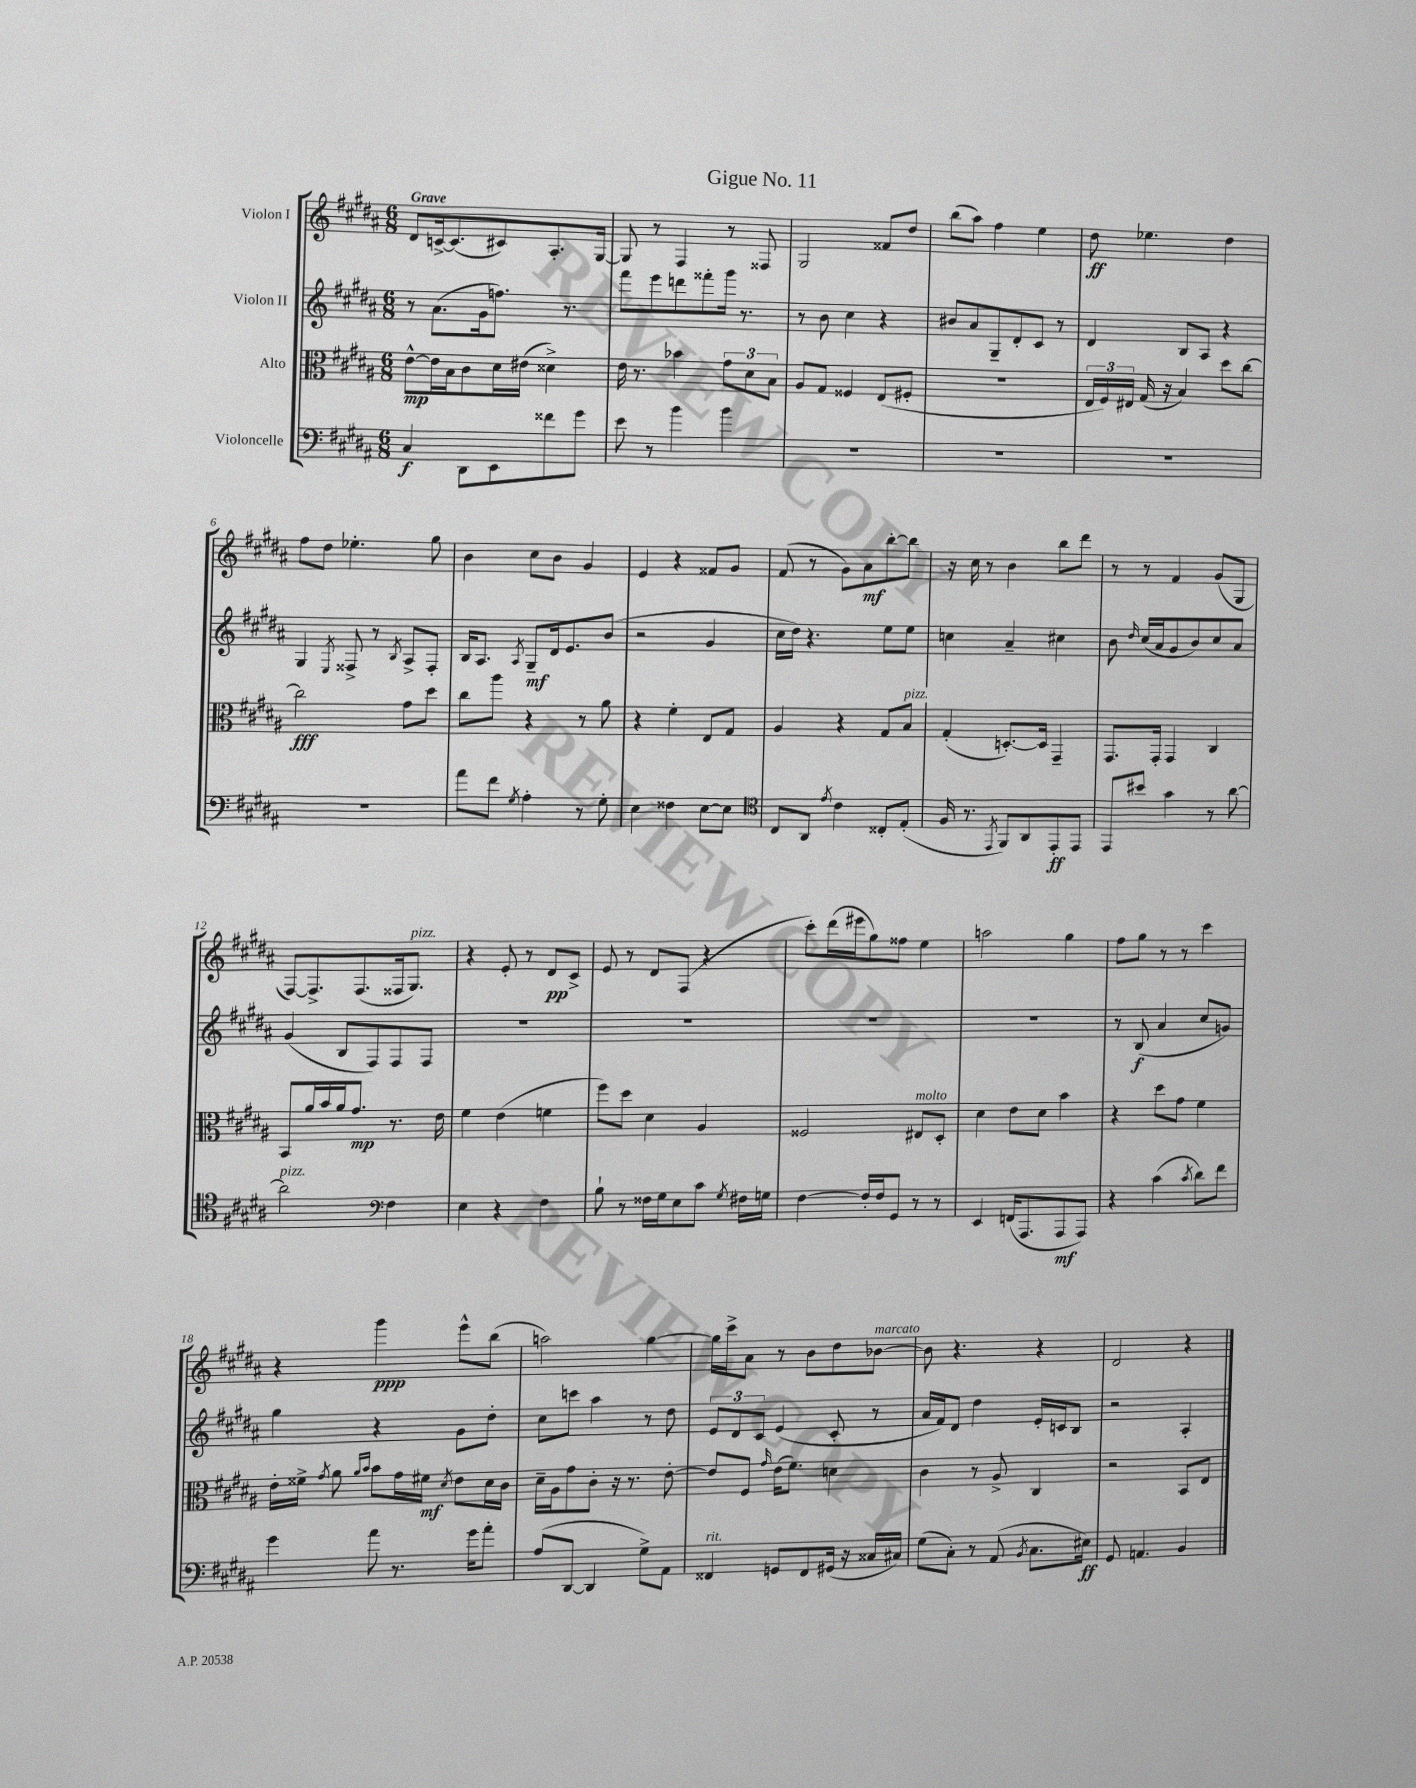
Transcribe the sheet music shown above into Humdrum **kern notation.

**kern	**dynam	**kern	**dynam	**kern	**dynam	**kern	**dynam
*part4	*part4	*part3	*part3	*part2	*part2	*part1	*part1
*staff4	*staff4	*staff3	*staff3	*staff2	*staff2	*staff1	*staff1
*I"Violoncelle	*	*I"Alto	*	*I"Violon II	*	*I"Violon I	*
*clefF4	*	*clefC3	*	*clefG2	*	*clefG2	*
*k[f#c#g#d#a#]	*	*k[f#c#g#d#a#]	*	*k[f#c#g#d#a#]	*	*k[f#c#g#d#a#]	*
*M6/8	*	*M6/8	*	*M6/8	*	*M6/8	*
=1	=1	=1	=1	=1	=1	=1	=1
!	!	!	!	!	!	!LO:TX:a:B:t=Grave	!
4C#/	f	[8e^^\L	mp	8r	.	8d#/L	.
.	.	16e\L]	.	(8.a#\L	.	[16cn^/k	.
.	.	16B\J	.	.	.	(8.c/]	.
8DD#\L	.	8c#\	.	.	.	.	.
.	.	.	.	16g#\k	.	.	.
8EE\	.	16d#\L	.	8.ffn\J)	.	8c#X/)	.
.	.	(16e#X\JJ	.	.	.	.	.
8f##X\	.	4d##X^\)	.	.	.	8.A#'/	.
.	.	.	.	8.r	.	.	.
8g#\J	.	.	.	.	.	.	.
.	.	.	.	.	.	[16G#/Jk	.
=2	=2	=2	=2	=2	=2	=2	=2
8e\	.	16e\	.	8fff#\L	.	8G#/]	.
.	.	8.r	.	.	.	.	.
8r	.	.	.	8eee\	.	8r	.
4b\	.	4b-X\	.	8dddn\	.	4F#/	.
.	.	.	.	8fff##X'\	.	.	.
4b\	.	12g#\L	.	16ggg#\Jk	.	8r	.
.	.	.	.	8.r	.	.	.
.	.	12d#\	.	.	.	.	.
.	.	.	.	.	.	8F##X/	.
.	.	12B\J	.	.	.	.	.
=3	=3	=3	=3	=3	=3	=3	=3
2.r	.	8A#/L	.	8r	.	2G#/	.
.	.	8G#/J	.	8b\	.	.	.
.	.	4F##X/	.	4cc#\	.	.	.
.	.	(8E/L	.	4r	.	8f##X/L	.
.	.	8F#X'/J	.	.	.	8dd#/J	.
=4	=4	=4	=4	=4	=4	=4	=4
2.r	.	2.r	.	8b#X/L	.	(8bb\L	.
.	.	.	.	8a#/	.	8aa#\J)	.
.	.	.	.	8G#~/	.	4ff#\	.
.	.	.	.	8d#'/	.	.	.
.	.	.	.	8c#/J	.	4ee\	.
.	.	.	.	8r	.	.	.
=5	=5	=5	=5	=5	=5	=5	=5
2.r	.	24E/LL	.	4d#/	.	8dd#\	ff
.	.	24F#/)	.	.	.	.	.
.	.	24E#X/JJ	.	.	.	.	.
.	.	(16G#/	.	.	.	4.ee-X\	.
.	.	16r	.	.	.	.	.
.	.	4B/)	.	8B/L	.	.	.
.	.	.	.	8A#/J	.	.	.
.	.	8dd#\L	.	4r	.	4dd#\	.
.	.	[8cc#\J	.	.	.	.	.
!!LO:LB:g=z
=6	=6	=6	=6	=6	=6	=6	=6
2.r	.	2cc#\]	fff	4G#/	.	8ff#\L	.
.	.	.	.	.	.	8dd#\J	.
.	.	.	.	8qE/	.	.	.
.	.	.	.	8F##X^/	.	4.ee-X'\	.
.	.	.	.	8r	.	.	.
.	.	.	.	8qB/	.	.	.
.	.	8g#\L	.	8A#^/L	.	.	.
.	.	8dd#\J	.	8F##'/J	.	8gg#\	.
=7	=7	=7	=7	=7	=7	=7	=7
8a#\L	.	8cc#\L	.	16B/KL	.	4b\	.
.	.	.	.	8.A#/J	.	.	.
8f#\J	.	8aa#\J	.	.	.	.	.
8qG#/	.	.	.	8qA#/	.	.	.
4A#'\	.	4r	.	8G#~/L	mf	8cc#\L	.
.	.	.	.	16d#/k	.	8b\J	.
.	.	.	.	8.e/	.	.	.
8r	.	8r	.	.	.	4g#/	.
8G#'\	.	8a#\	.	(8b/J	.	.	.
=8	=8	=8	=8	=8	=8	=8	=8
4E\	.	4r	.	2r	.	4e/	.
4F##X\	.	4f#'\	.	.	.	4r	.
[8E\L	.	8E/L	.	4g#/	.	8f##X/L	.
8E\J]	.	8G#/J	.	.	.	8g#/J	.
=9	=9	=9	=9	=9	=9	=9	=9
*clefC4	*	*	*	*	*	*	*
8C#/L	.	4A#/	.	16cc#\LL	.	(8f#/	.
.	.	.	.	16dd#\JJ)	.	.	.
8AA#/J	.	.	.	4.r	.	8r	.
8qe/	.	.	.	.	.	.	.
4c#\	.	4r	.	.	.	8g#\L)	.
.	.	.	.	.	.	8a#\	mf
8C##X'/L	.	8G#/L	.	8ee\L	.	[8bb'\	.
!	!	!LO:TX:a:i:t=pizz.	!	!	!	!	!
(8E'/J	.	8B/J	.	8ee\J	.	8bb\J]	.
=10	=10	=10	=10	=10	=10	=10	=10
16F#/	.	(4G#'/	.	4ccn\	.	16r	.
8.r	.	.	.	.	.	16cc#\	.
.	.	.	.	.	.	8r	.
8qEE/	.	.	.	.	.	.	.
8FF#/L)	.	[8.Dn'/L)	.	4a#~/	.	4b\	.
8AA#/	.	.	.	.	.	.	.
.	.	16D/Jk]	.	.	.	.	.
8EE'/	ff	4GG#~/	.	4cc#X\	.	8bb\L	.
8EE/J	.	.	.	.	.	8ddd#\J	.
=11	=11	=11	=11	=11	=11	=11	=11
8EE/L	.	8.GG#/L	.	8b\	.	8r	.
.	.	.	.	16qqdd#/	.	.	.
8b#X/J	.	.	.	(16cc#/LL	.	8r	.
.	.	16GG#'/Jk	.	16a#/J	.	.	.
4g#\	.	4GG#/	.	8g#/	.	4f#/	.
.	.	.	.	8b/)	.	.	.
8r	.	4C#/	.	8cc#/	.	(8g#/L	.
[8a#\	.	.	.	8a#/J	.	8G#/J	.
!!LO:LB:g=z
=12	=12	=12	=12	=12	=12	=12	=12
!LO:TX:a:i:t=pizz.	!	!	!	!	!	!	!
2a#\]	.	8BB/L	.	(4g#/	.	[8F#/L)	.
.	.	16a#/L	.	.	.	8.F#^/]	.
.	.	16b/	.	.	.	.	.
.	.	16a#/J	.	8B/L	.	.	.
.	.	8.g#/J	mp	.	.	(8.F#/	.
.	.	.	.	8F#/)	.	.	.
*clefF4	*	*	*	*	*	*	*
4F#\	.	8.r	.	8F#/	.	16F##X/k	.
!	!	!	!	!	!	!LO:TX:a:i:t=pizz.	!
.	.	.	.	.	.	8.G#/J)	.
.	.	.	.	8F#/J	.	.	.
.	.	16e\	.	.	.	.	.
=13	=13	=13	=13	=13	=13	=13	=13
4E\	.	4f#\	.	2.r	.	4r	.
4r	.	(4e\	.	.	.	8e'/	.
.	.	.	.	.	.	8r	.
4F#\	.	4fn\	.	.	.	8d#/L	pp
.	.	.	.	.	.	8c#^/J	.
=14	=14	=14	=14	=14	=14	=14	=14
8B`\	.	8ff#\L)	.	2.r	.	8e/	.
8r	.	8dd#\J	.	.	.	8r	.
16F##X\LL	.	4d#\	.	.	.	8d#/L	.
16G#\J	.	.	.	.	.	.	.
8E\	.	.	.	.	.	(8F#/J	.
8c#\J	.	4A#/	.	.	.	4r	.
8qG#/	.	.	.	.	.	.	.
16F#X\LL	.	.	.	.	.	.	.
16Gn\JJ	.	.	.	.	.	.	.
=15	=15	=15	=15	=15	=15	=15	=15
[4F#\	.	2F##X/	.	2.r	.	8ccc#'\L)	.
.	.	.	.	.	.	(16ddd#\L	.
.	.	.	.	.	.	16eee#X\J	.
16F#'/LL]	.	.	.	.	.	8gg#\)	.
16F#/J	.	.	.	.	.	.	.
8GG#/J	.	.	.	.	.	8ff##X\J	.
!	!	!LO:TX:a:i:t=molto	!	!	!	!	!
8r	.	8E#X/L	.	.	.	4ee\	.
8r	.	8D#'/J	.	.	.	.	.
=16	=16	=16	=16	=16	=16	=16	=16
4EE/	.	4d#\	.	2.r	.	2aan\	.
(16FFn/KL	.	8e\L	.	.	.	.	.
8.AAA#/	.	.	.	.	.	.	.
.	.	8d#\J	.	.	.	.	.
8AAA#/	mf	4b\	.	.	.	4gg#\	.
8AAA#/J)	.	.	.	.	.	.	.
=17	=17	=17	=17	=17	=17	=17	=17
4r	.	4r	.	8r	.	8ff#\L	.
.	.	.	.	(8B/	f	8gg#\J	.
(4c#\	.	8dd#\L	.	4a#/	.	8r	.
.	.	8g#\J	.	.	.	8r	.
8qc#/	.	.	.	.	.	.	.
8d#\L)	.	4f#\	.	8cc#/L	.	4ccc#\	.
8f#\J	.	.	.	8gn/J)	.	.	.
!!LO:LB:g=z
=18	=18	=18	=18	=18	=18	=18	=18
4g#\	.	16e'\LL	.	4gg#\	.	4r	.
.	.	16f##X^\JJ	.	.	.	.	.
.	.	8qg#/	.	.	.	.	.
.	.	8a#\	.	.	.	.	.
.	.	16qqa#/LL	.	.	.	.	.
.	.	16qqb/JJ	.	.	.	.	.
8a#\	.	8b\L	.	4r	.	4ggg#\	ppp
8.r	.	16g#\L	.	.	.	.	.
.	.	16f#X\JJ	mf	.	.	.	.
.	.	8qd#/	.	.	.	.	.
.	.	8e\L	.	8g#\L	.	8eee^^\L	.
16g#\KL	.	.	.	.	.	.	.
8a#'\J	.	16d#\L	.	8dd#'\J	.	(8bb\J	.
.	.	16c#\JJ	.	.	.	.	.
=19	=19	=19	=19	=19	=19	=19	=19
(8A#/L	.	16d#~\LL	.	8cc#\L	.	2aan\)	.
.	.	16A#\J	.	.	.	.	.
[8DD#/J	.	8g#\	.	8cccn\J	.	.	.
4DD#/]	.	8c#'\J	.	4aa#\	.	.	.
.	.	16r	.	.	.	.	.
.	.	8.r	.	.	.	.	.
8G#^\L)	.	.	.	8r	.	[4gg#\	.
8AA#\J	.	[8e'\	.	8dd#\	.	.	.
=20	=20	=20	=20	=20	=20	=20	=20
!LO:TX:a:i:t=rit.	!	!	!	!	!	!	!
4FF##X/	.	8e/L]	.	12e/L	.	16gg#\LL]	.
.	.	.	.	.	.	16ccc#^\J	.
.	.	.	.	12d#/	.	.	.
.	.	8F#/J	.	.	.	8a#\J	.
.	.	.	.	12c#/J	.	.	.
.	.	16qqg#/	.	.	.	.	.
8GGn/L	.	(16e\KL	.	(4e/	.	8r	.
.	.	8.f#\J)	.	.	.	.	.
8FF##/	.	.	.	.	.	8b\L	.
(16GG#X/Jk	.	4dn\	.	8c#'/	.	8dd#\	.
16r	.	.	.	.	.	.	.
!	!	!	!	!	!	!LO:TX:a:i:t=marcato	!
16C##X/LL	.	.	.	8r	.	[8b-X\J	.
16C#X/JJ)	.	.	.	.	.	.	.
=21	=21	=21	=21	=21	=21	=21	=21
(8G#\L	.	4c#\	.	16a#/LL	.	8b-\]	.
.	.	.	.	16f#/J)	.	.	.
8C#'\J)	.	.	.	8d#/J	.	4.r	.
8r	.	8r	.	4dd#\	.	.	.
(8AA#/	.	8A#^/	.	.	.	.	.
8qBB/	.	.	.	.	.	.	.
8.C#\L	.	4C#/	.	16e'/LL	.	4r	.
.	.	.	.	16cn/J	.	.	.
.	.	.	.	8B/J	.	.	.
16E#X\Jk)	ff	.	.	.	.	.	.
=22	=22	=22	=22	=22	=22	=22	=22
8GG#/	.	2r	.	2r	.	2d#/	.
4.AAn/	.	.	.	.	.	.	.
4BB/	.	8BB/L	.	4A#'/	.	4r	.
.	.	8E/J	.	.	.	.	.
==	==	==	==	==	==	==	==
*-	*-	*-	*-	*-	*-	*-	*-
